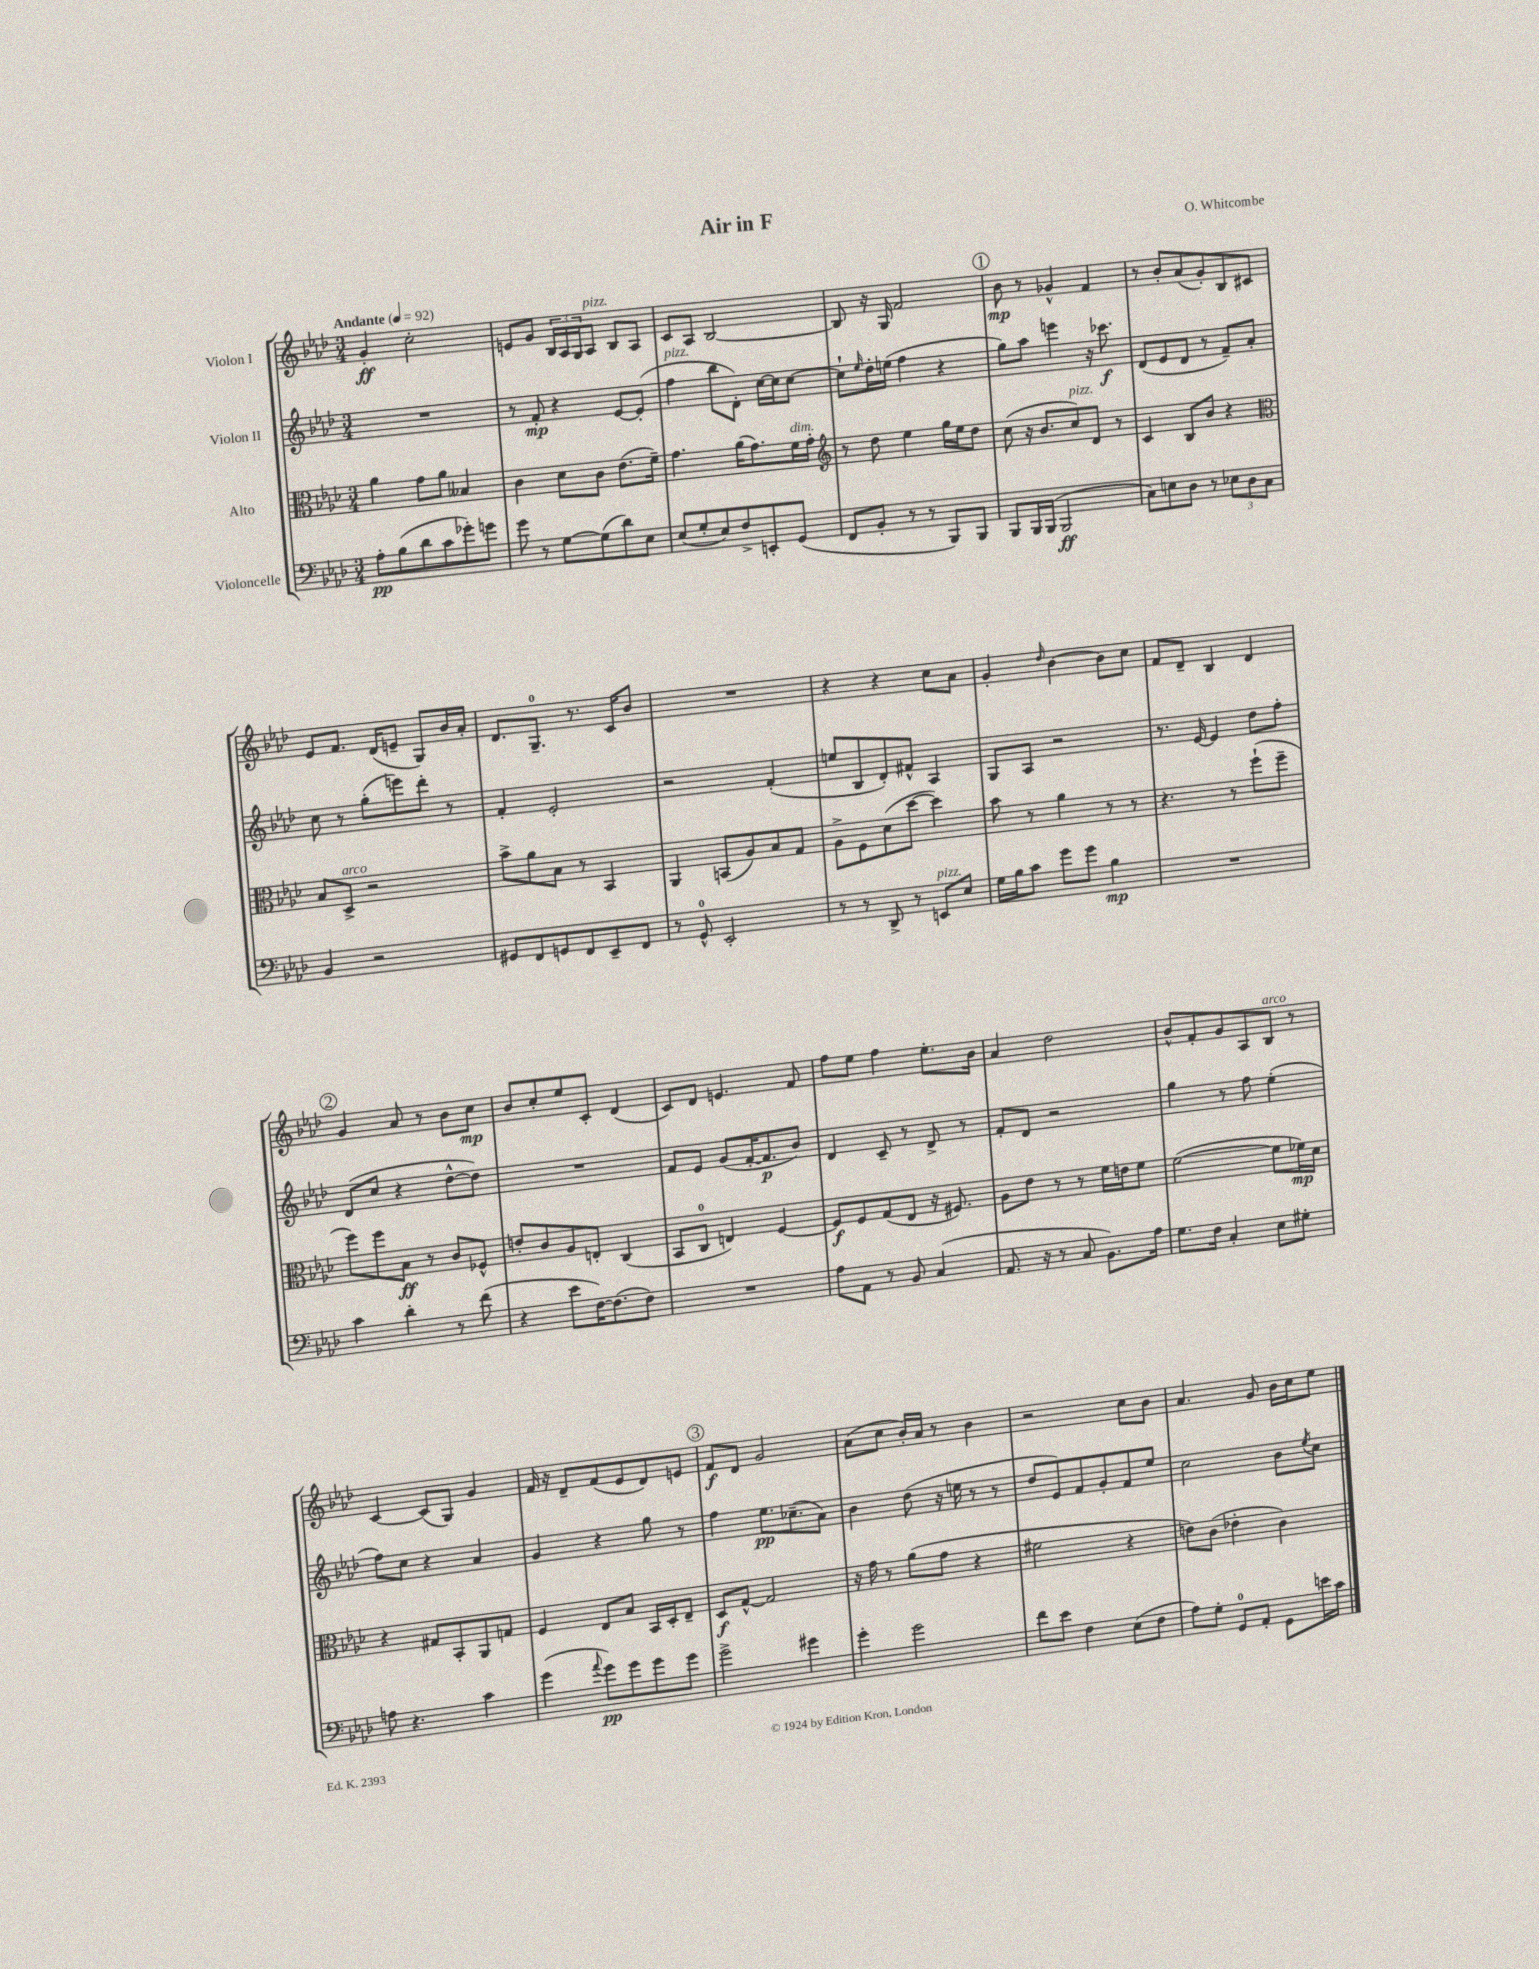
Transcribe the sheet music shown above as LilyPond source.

\header { title = "Air in F" composer = "O. Whitcombe" }
<<
\new StaffGroup <<
\new Staff = "s0" \with { instrumentName = "Violon I" } {
    \clef treble \key aes \major \numericTimeSignature \time 3/4 \tempo "Andante" 4 = 92
    g'4-.\ff c''2-. |
    e'8 g'8 \tuplet 3/2 { bes16 aes16 g16 } aes8^\markup { \italic "pizz." } bes8 aes8 |
    c'8 aes8 bes2~ |
    bes8 r16 g16 f'2 |
    \mark \markup { \circle "1" } bes'8\mp r8 ges'4-^ f'4 |
    r8 bes'8-. aes'8( g'8-.) bes8 cis'8 |
    ees'8 f'8. des'16( e'8-- g8) bes'16 aes'16-. |
    des'8. g8.-0-- r8. c'16 bes'8 |
    R2. |
    r4 r4 c''8 aes'8 |
    g'4-. \grace { des''16 } bes'4~ bes'8 c''8 |
    f'8 des'8-- bes4 des'4 |
    \mark \markup { \circle "2" } g'4 aes'8 r8 bes'8 c''8\mp |
    bes'8 c''8-. ees''8 c'8-. des'4( |
    c'8) des'8 e'4. f'8 |
    f''8 ees''8 f''4 ees''8.-. bes'16 |
    aes'4 des''2 |
    bes'8-^ f'8-. g'8 aes8 bes8^\markup { \italic "arco" } r8 |
    c'4~ c'8( g8) g'4 |
    f'16 r16 des'8-- f'8( ees'8 des'8) e'8 |
    \mark \markup { \circle "3" } f'8\f des'8 g'2 |
    aes'8( c''8 bes'16-.) aes'16 r8 bes'4 |
    r2 c''8 bes'8 |
    aes'4. g'8 bes'16 c''16 ees''8 \bar "|." |
}
\new Staff = "s1" \with { instrumentName = "Violon II" } {
    \clef treble \key aes \major \numericTimeSignature \time 3/4
    R2. |
    r8 f'8-.\mp r4 ees'8~ ees'8-.( |
    f''4^\markup { \italic "pizz." } bes''8 des'8-.) c''16~ c''16 c''8~ |
    c''8-! \grace { ees''16 } des''16-. e''16( f''4 r4 |
    \mark \markup { \circle "1" } g''8) aes''8 e'''4 r16 ces'''8.\f |
    des'8( ees'8 des'8 r8 f'8--) aes'8-. |
    c''8 r8 g''8-.( e'''8) des'''8-. r8 |
    f'4-. ees'2-. |
    r2 f'4-.( |
    e''8 bes8 des'8-.) fis'8-^ aes4 |
    g8 aes8 r2 |
    r8. ees'16~ ees'4 des''8 f''8-. |
    \mark \markup { \circle "2" } des'8( c''8 r4 des''8~-^ des''8) |
    R2. |
    f'8 ees'8 g'8( f'16~-. f'8.\p bes'8) |
    des'4 c'8-- r8 des'8-> r8 |
    f'8-. des'8 r2 |
    g''4 r8 f''8 ees''4-.( |
    f''8) c''8 r4 aes'4 |
    g'4 r4 g''8 r8 |
    \mark \markup { \circle "3" } f''4 ees''8.\pp ces''8.--( aes'8) |
    bes'4 des''8( r16 e''16 r8 r8 |
    des''8 ees'8) f'8 g'8-. f'8 ees''8 |
    c''2 bes'8 \acciaccatura { ees''8 } c''8 \bar "|." |
}
\new Staff = "s2" \with { instrumentName = "Alto" } {
    \clef alto \key aes \major \numericTimeSignature \time 3/4
    aes'4 g'8 aes'8 beses4 |
    c'4 des'8 c'8 ees'8.( f'16--) |
    g'4. aes'16( g'8.) f'16^\markup { \italic "dim." } g'16-. |
    \clef treble r8 des''8 ees''4 g''16 ees''16 des''8 |
    \mark \markup { \circle "1" } c''8( r16 bes'8. c''8^\markup { \italic "pizz." }) des'8 r8 |
    c'4 bes8 bes'8 r4 |
    \clef alto bes8 des8->^\markup { \italic "arco" } r2 |
    bes'8-> aes'8 bes8 r8 bes,4 |
    aes,4 b,8( aes8) bes8 g8 |
    aes8-> f8 des'8( des''8~ des''4) |
    bes'8 r8 aes'4 r8 r8 |
    r4. r8 f''8-!( f''8-- |
    \mark \markup { \circle "2" } f''8) f''8 bes8\ff r8 c'8 fes8-^ |
    e'8-. c'8 aes8 e8-. c4( |
    bes,8 c8-0 e4) f4~ |
    f8\f f8 g8( ees8 r16 fis8.) |
    aes8 ees'8 r8 r8 f'16 e'16 f'8 |
    f'2~( f'8 fes'16\mp) des'16 |
    r4 gis8 bes,8-. aes,8 g8 |
    f4 ees8 bes8 bes,16 des16-. ees8-- |
    \mark \markup { \circle "3" } des8\f g8~-^ g2 |
    r16 g'16 r8 aes'8( g'8 r4 |
    fis'2 r4 |
    e'8) c'8( ees'4-. c'4) \bar "|." |
}
\new Staff = "s3" \with { instrumentName = "Violoncelle" } {
    \clef bass \key aes \major \numericTimeSignature \time 3/4
    aes8-.\pp bes8( des'8 c'8 ges'8-.) g'8 |
    g'8 r8 g8~ g8( des'8) ees8 |
    ees8( g8-. ees8) f8-> e,8-. g,8( |
    f,8 bes,8-. r8 r8 bes,,8) bes,,8 |
    \mark \markup { \circle "1" } bes,,8 bes,,16 bes,,16( bes,,2\ff |
    c8) e8 des8 r8 \tuplet 3/2 { ees8 des8 c8 } |
    bes,4 r2 |
    gis,8 f,8 g,8 f,8 ees,8-- f,8 |
    r8 g,8-0-^ ees,2-. |
    r8 r8 des,8-> r8 e,8^\markup { \italic "pizz." } ees8 |
    g16 bes16 c'8 g'8 g'8 bes4\mp |
    R2. |
    \mark \markup { \circle "2" } c'4 des'4-. r8 f'8( |
    r4 ees'8 f16~) f8.( f8) |
    R2. |
    aes8 aes,8 r8 bes,8 c4( |
    aes,8. r16 r8 c8 bes,8.) aes16 |
    g8. f16 c4-. ees8 gis8-. |
    a8 r4. c'4 |
    g'4( \appoggiatura { aes'8 } g'8\pp) g'8 g'8 g'8 |
    \mark \markup { \circle "3" } g'2-> gis'4 |
    g'4-. g'2 |
    f'8 ees'8 f4 ees8( f8 |
    aes8) g8-. g,8-0 aes,8-. g,8 e'16 c'16 \bar "|." |
}
>>
>>
\layout { \context { \Score \remove "Bar_number_engraver" } }
